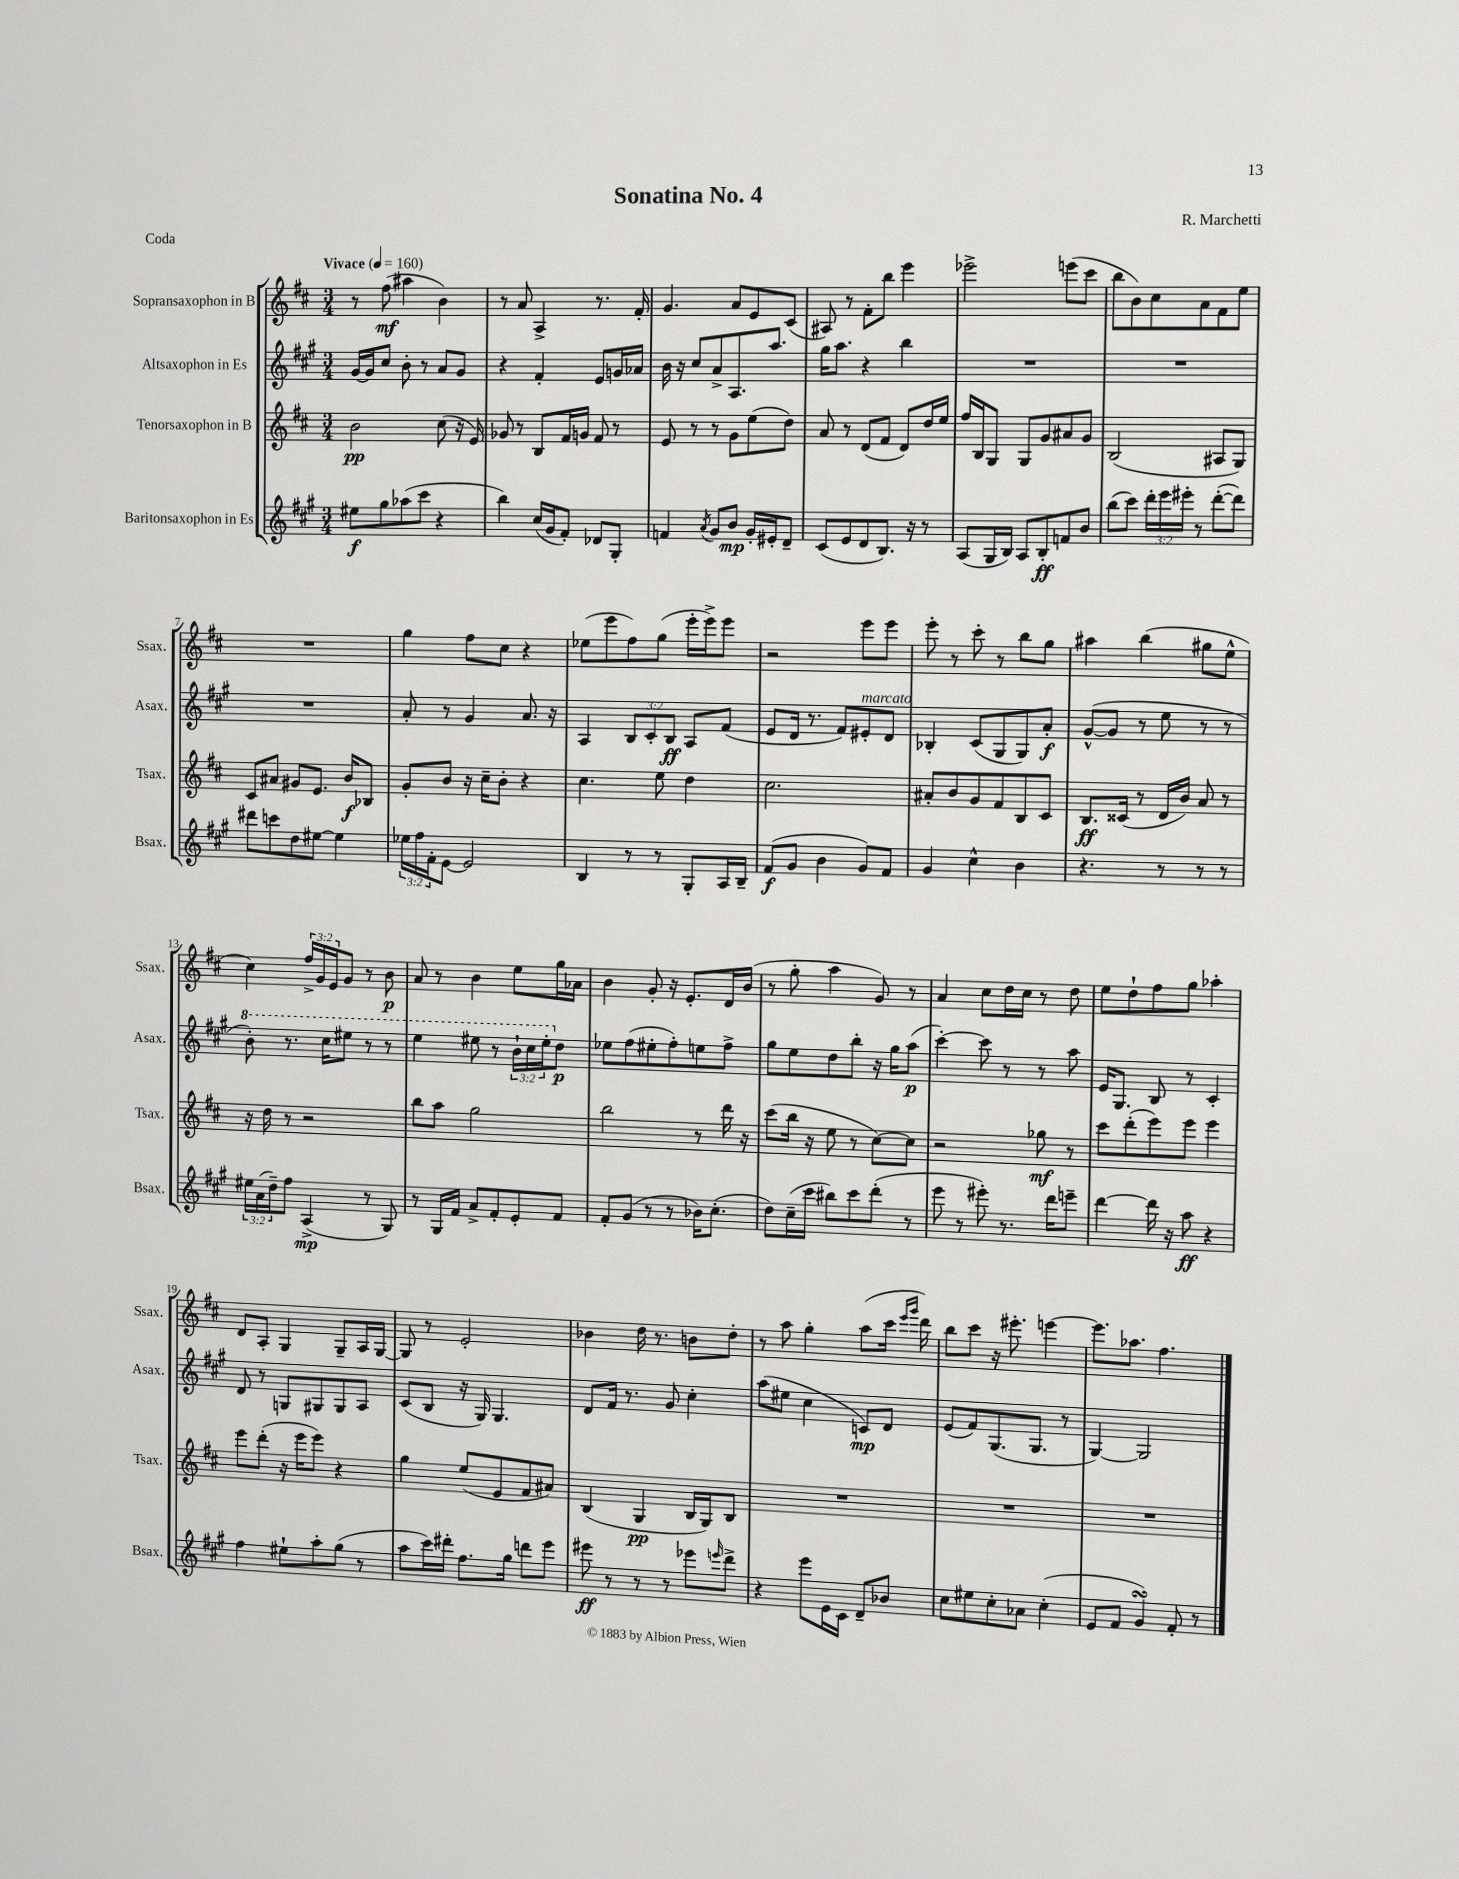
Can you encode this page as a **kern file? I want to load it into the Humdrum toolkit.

**kern	**kern	**kern	**kern
*staff4	*staff3	*staff2	*staff1
*clefG2	*clefG2	*clefG2	*clefG2
*k[f#c#g#]	*k[f#c#]	*k[f#c#g#]	*k[f#c#]
*M3/4	*M3/4	*M3/4	*M3/4
*MM160	*MM160	*MM160	*MM160
8ee#	2b	[16g#	8r
.	.	16g#]	.
8gg#	.	8cc#	(8ff#
(8aa-	.	8b'	4aa#
8ccc#	.	8r	.
4r	(8cc#	8a	4b)
.	16r	8g#	.
.	16e)	.	.
=	=	=	=
4bb)	8g-	4r	8r
.	8r	.	8a
(16cc#	8B	4f#'	4A^
16g#	.	.	.
8f#')	16f#	.	.
.	16g	.	.
8d-	8f#	8e	8.r
8G#'	8r	16g	.
.	.	16a-	16f#'
=	=	=	=
4f	8e	16b	4.g
.	.	16r	.
.	8r	8cc#	.
8qa	.	.	.
8g#	8r	8a^	.
8b	8g	8.A	8a
16g#'	(8ee	.	8e
16e#'	.	8.aa	.
8d~	8dd)	.	(8c#
=	=	=	=
(8c#	8a	16gg#	8A#)
.	.	8.aa	.
8e	8r	.	8r
8d	(8d	4r	8f#'
8.B)	8f#	.	8bb
.	8d)	4bb	4eee
16r	.	.	.
8r	16dd	.	.
.	16ee	.	.
=	=	=	=
(8A	16ff#	2.r	2eee-^
.	16B	.	.
16G#	8G	.	.
16B)	.	.	.
8A	8G	.	.
8B'	8g	.	.
8f	8a#	.	(8eee
8b	8g	.	8ccc#
=	=	=	=
(8bb	(2B	2.r	8bb
8ccc#)	.	.	8b)
24ddd'	.	.	8cc#
24eee	.	.	.
24eee#'	.	.	.
8r	.	.	8a
([8ddd'	8A#	.	8f#
8ddd])	8G)	.	8ee
=	=	=	=
8ddd#	8c#	2.r	2.r
8ccc	8a#	.	.
8dd	8g#	.	.
[8ee#	8.e	.	.
4ee#]	.	.	.
.	16b	.	.
.	8B-	.	.
=	=	=	=
24ee-	8g'	8a'	4gg
24ff#	.	.	.
24f#'	.	.	.
[8e	8b	8r	.
2e]	16r	4g#	8ff#
.	16cc#~	.	.
.	8b'	.	8cc#
.	4r	8.a	4r
.	.	16r	.
=	=	=	=
4B	4.cc#	4A	(8ee-
.	.	.	8eee
8r	.	12B	8ff#)
.	.	12c#'	.
8r	8ee	.	(8gg
.	.	12B	.
8G#'	4dd	8A	16eee'
.	.	.	16eee^)
16A	.	(8f#	8eee
16B~	.	.	.
=	=	=	=
(8f#	2.cc#	8e	2r
8g#	.	16d	.
.	.	8.r	.
4b	.	.	.
.	.	8f#)	.
8g#)	.	8e#'	8eee
8f#	.	8d	8eee
=	=	=	=
4g#	8a#'	4B-'	8eee'
.	8b	.	8r
4cc#^^	8g	(8c#	8ccc#'
.	8f#	8G#	8r
4b	8B	8G#)	8bb
.	8c#	8a'	8gg
=	=	=	=
4.r	8.B	([8g#^^	4aa#
.	.	8g#]	.
.	(16c##	.	.
.	8r	8r	(4bb
8r	16d	8ee	.
.	16b)	.	.
8r	8a	8r	8gg#
8r	8r	8r	8ee^^
=	=	=	=
24ee#	16r	8bb')	4cc#)
(24a	.	.	.
.	16dd	.	.
24dd~)	.	.	.
8ff#	8r	8.r	.
(4A^	2r	.	24ff#^
.	.	.	24g
.	.	16ccc#	.
.	.	.	24e
.	.	8eee#	8g
8r	.	8r	8r
8G#)	.	8r	8b
=	=	=	=
8r	8bb	4eee	8a
16G#	8aa	.	8r
16f#	.	.	.
8a^	2gg	8eee#	4b
8f#'	.	8r	.
8e'	.	24bb`	8ee
.	.	24ccc#	.
.	.	24eee#'	.
8f#	.	8dd	16gg
.	.	.	16a-
=	=	=	=
8f#'	2bb	8ee-	4b
(8g#	.	(8ff#	.
8r	.	8ee#'	8g'
8r	.	8ff#')	16r
.	.	.	8.e'
16b-)	8r	8ee	.
(8.cc#'	.	.	.
.	16ddd	8ff#^	16d
.	16r	.	(16b
=	=	=	=
8dd)	(8ccc#	8gg#	8r
(16cc#~	16bb	8ee	8gg'
16ccc#	16r	.	.
8bb#)	8ee	8dd	4aa
8ccc#	8r	8bb'	.
(8ddd'	[8cc#)	16r	8g)
.	.	16gg#	.
8r	8cc#]	(8aa	8r
=	=	=	=
8eee	2r	[4ccc#')	4a
8r	.	.	.
8eee#')	.	8ccc#]	8cc#
8.r	.	8r	16dd
.	.	.	16cc#
.	8gg-	8r	8r
16ddd	.	.	.
8eee~	8r	8aa	8dd
=	=	=	=
[4ddd	8ccc#	16e	8ee
.	.	8.G#	.
.	(8ddd'	.	8dd`
16ddd]	8eee)	8B	8ff#
16r	.	.	.
8aa	8eee	8r	8gg
4r	4eee	4c#'	4aa-'
=	=	=	=
4ff#	8eee	8d	8d
.	(8ddd'	8r	8A'
8ee#`	16r	8G	4G
.	16eee	.	.
8aa'	8eee)	8G#	.
(8gg#	4r	8G#	8G~
8r	.	8A	16A
.	.	.	[16G
=	=	=	=
8aa	4gg	(8c#	8G]
16ccc#)	.	8B	8r
16ddd#'	.	.	.
8.ff#	(8ee	16r	2e'
.	.	16G#)	.
.	8e	4.G#	.
16gg#	.	.	.
8ddd	8f#	.	.
8eee	8a#)	.	.
=	=	=	=
8eee#	(4B	8d	4b-
8r	.	16f#	.
.	.	8.r	.
8r	4G	.	16dd
.	.	.	8.r
8r	.	8g#	.
8eee-	16B	4cc#'	8b
.	16G)	.	.
16qqeee	.	.	.
8ddd^	8B	.	8dd'
=	=	=	=
4r	2.r	(8aa	8r
.	.	8ee#	8aa
8eee	.	4cc#	4gg'
16e	.	.	.
16c#	.	.	.
8d~	.	8c)	(8aa
8b-	.	8d	16ccc#
.	.	.	16qqeee
.	.	.	16qqggg
.	.	.	16ddd)
=	=	=	=
8cc#	2.r	(8e	8bb
8ee#	.	8f#)	8ccc#
8cc#'	.	(8.G#	16r
.	.	.	8.eee#'
8a-	.	.	.
.	.	8.G#	.
(4cc#'	.	.	[4eee
.	.	8r	.
=	=	=	=
8e	2.r	[4G#)	8.eee]
8f#	.	.	.
.	.	.	8.aa-
4g#)	.	2G#]	.
.	.	.	4.ff#
8f#'	.	.	.
8r	.	.	.
==	==	==	==
*-	*-	*-	*-
